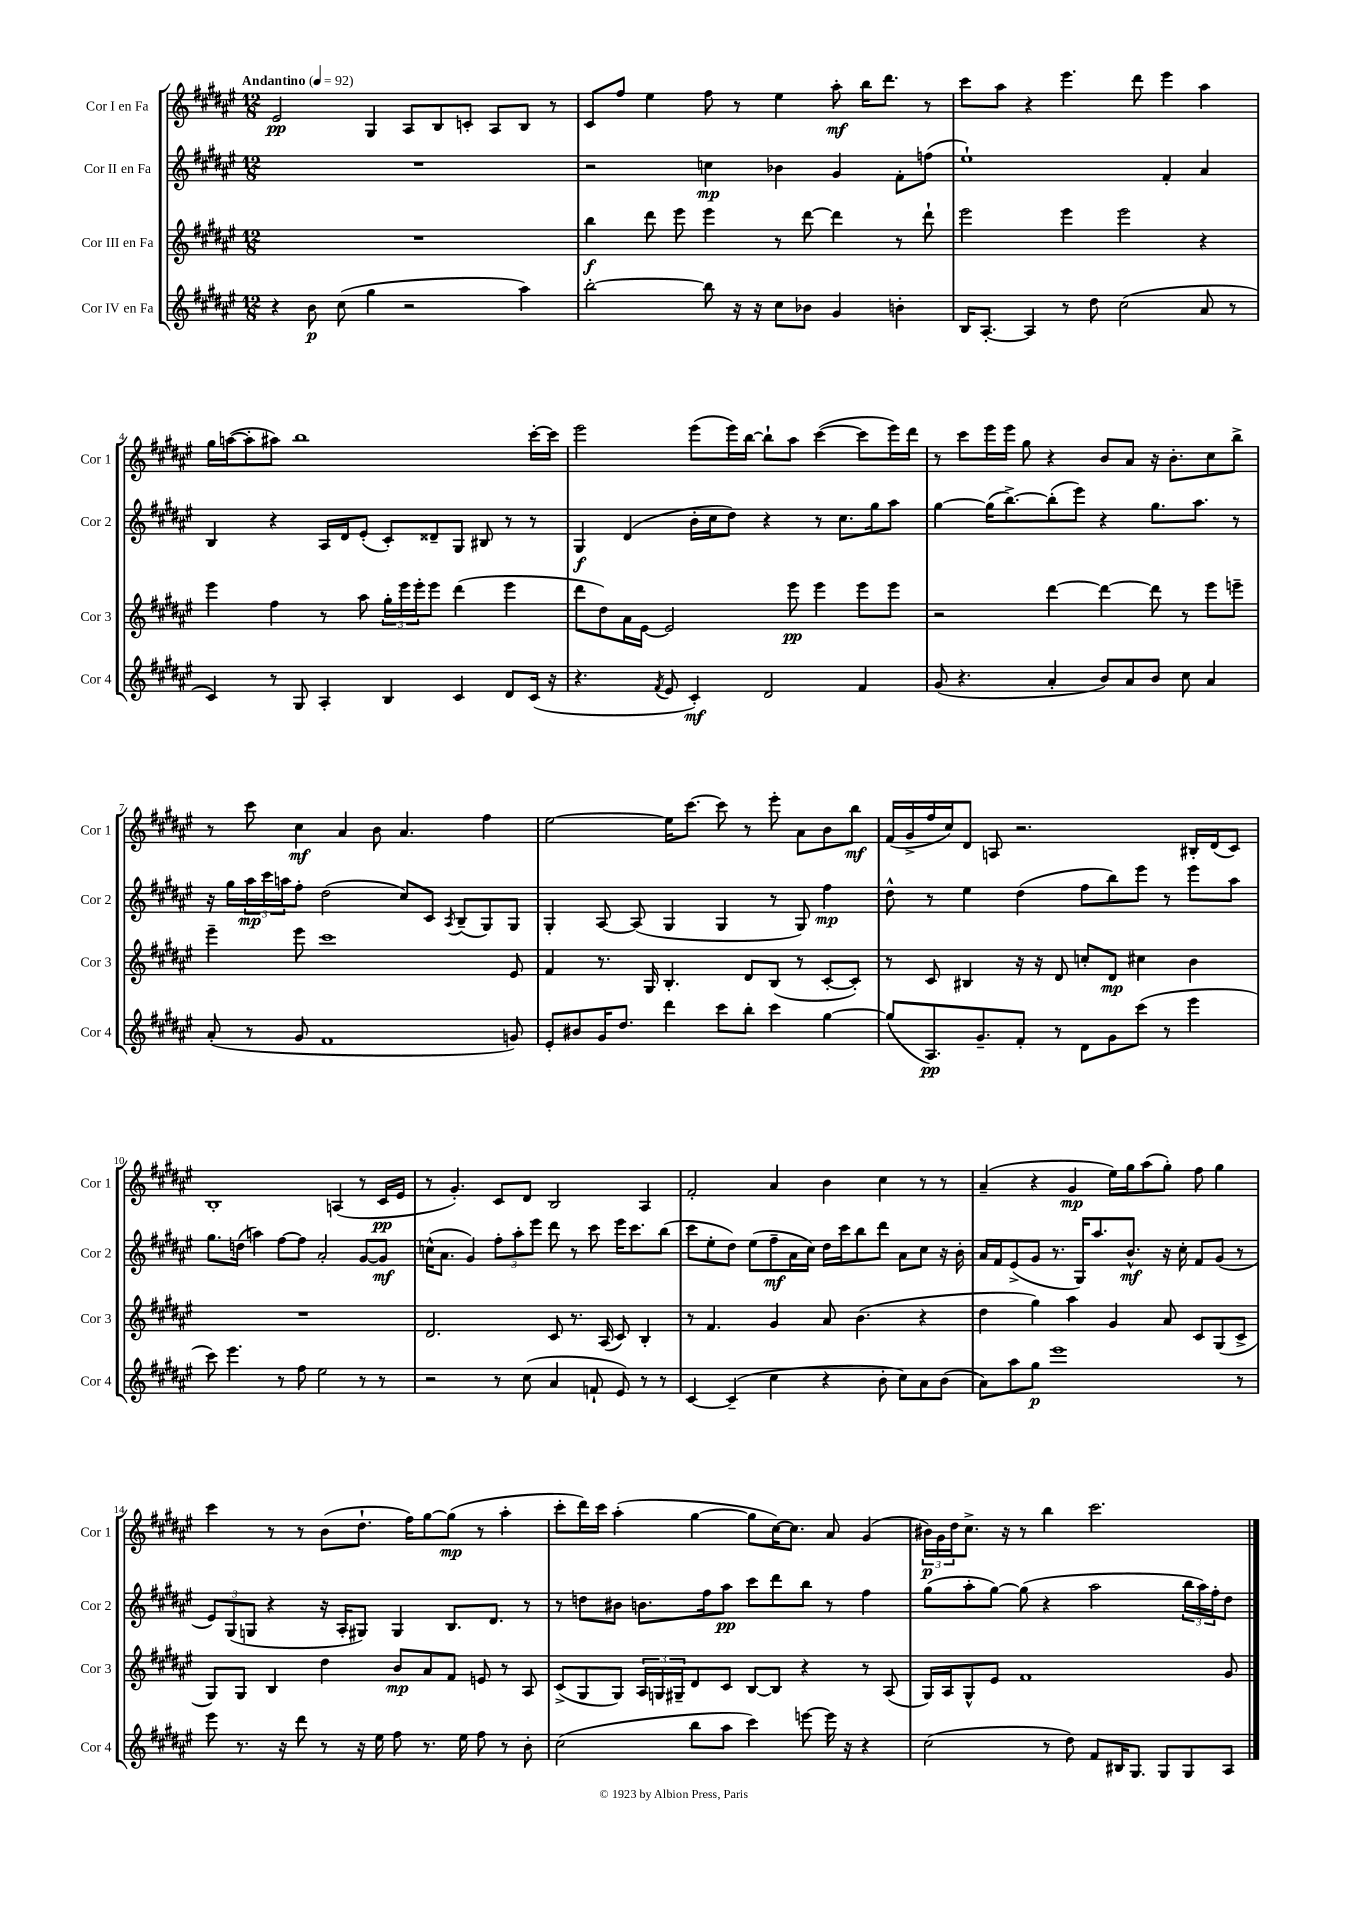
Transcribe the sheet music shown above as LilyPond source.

<<
\new StaffGroup <<
\new Staff = "s0" \with { instrumentName = "Cor I en Fa" shortInstrumentName = "Cor 1" } {
    \clef treble \key fis \major \numericTimeSignature \time 12/8 \tempo "Andantino" 4 = 92
    eis'2\pp gis4 ais8 b8 c'8-. ais8 b8 r8 |
    cis'8 fis''8 eis''4 fis''8 r8 eis''4 ais''8-.\mf b''16 dis'''8. r8 |
    cis'''8 ais''8 r4 eis'''4. dis'''8 eis'''4 ais''4 |
    gis''16 a''16~( a''8-. ais''8) b''1 cis'''16~-. cis'''16 |
    eis'''2 eis'''8( eis'''16) b''16~ b''8-! ais''8 cis'''4~( cis'''8 eis'''16) dis'''16 |
    r8 cis'''8 eis'''16 eis'''16 gis''8 r4 b'8 ais'8 r16 b'8.-. cis''8 b''8-> |
    r8 cis'''8 cis''4\mf ais'4 b'8 ais'4. fis''4 |
    eis''2~ eis''16 cis'''8.~ cis'''8 r8 eis'''8-. ais'8 b'8 b''8\mf |
    fis'16( gis'16-> fis''16 cis''16) dis'8 a8 r2. bis16-. dis'16( cis'8) |
    b1-. a4( r8 cis'16\pp eis'16 |
    r8 gis'4.-.) cis'8 dis'8 b2 ais4 |
    fis'2-. ais'4 b'4 cis''4 r8 r8 |
    ais'4--( r4 gis'4\mp eis''16) gis''16 ais''8( gis''8-.) fis''8 gis''4 |
    cis'''4 r8 r8 b'8( dis''8.-! fis''16) gis''8~ gis''8\mp( r8 ais''4-. |
    cis'''8-. dis'''16) cis'''16 ais''4-.( gis''4~ gis''8 cis''16~) cis''8. ais'8 gis'4( |
    \tuplet 3/2 { bis'16\p) gis'16 dis''16 } cis''8.-> r16 r8 b''4 cis'''2. \bar "|." |
}
\new Staff = "s1" \with { instrumentName = "Cor II en Fa" shortInstrumentName = "Cor 2" } {
    \clef treble \key fis \major \numericTimeSignature \time 12/8
    R1. |
    r2 c''4\mp bes'4 gis'4 fis'8-. f''8( |
    eis''1-!) fis'4-. ais'4 |
    b4 r4 ais16 dis'16 eis'8-.( cis'8-.) disis'8-- gis8 bis8 r8 r8 |
    gis4\f dis'4( b'16-. cis''16 dis''8) r4 r8 cis''8. gis''16 ais''8 |
    gis''4~ gis''16( b''8.~->) b''8-.( eis'''8) r4 gis''8. ais''8. r8 |
    r16 gis''16 \tuplet 3/2 { ais''16\mp cis'''16 a''16 } fis''8-. dis''2( cis''8) cis'8 \acciaccatura { ais8 } b8--( gis8) gis8 |
    gis4-. ais8~ ais8( gis4 gis4 r8 gis8) fis''4\mp |
    dis''8-^ r8 eis''4 dis''4( fis''8 b''8) eis'''8 r8 eis'''8 ais''8 |
    gis''8. d''16( a''4) fis''8~ fis''8 ais'2-. gis'8~ gis'8\mf |
    c''16-^( ais'8. gis'4) \tuplet 3/2 { fis''8-. ais''8-. eis'''8 } dis'''8 r8 cis'''8 eis'''16 cis'''8. b''8( |
    cis'''8 eis''8-. dis''8) eis''8( fis''8--\mf ais'16 cis''16) dis''16 cis'''16 b''8 dis'''8 ais'8 cis''8 r16 b'16-. |
    ais'16 fis'16 eis'8->( gis'8 r8. gis16) ais''8. b'8.-^\mf r16 cis''16-. fis'8 gis'8( r8 |
    \tuplet 3/2 { eis'8) gis8( g8 } r4 r16 ais16-. gis8) gis4 b8. dis'8. r8 |
    r8 d''8 bis'8 b'8. fis''16 ais''8\pp cis'''8 dis'''8 b''8 r8 fis''4 |
    gis''8( ais''8-. gis''8~) gis''8( r4 ais''2 \tuplet 3/2 { b''16 ais''16) fis''16-. } dis''8 \bar "|." |
}
\new Staff = "s2" \with { instrumentName = "Cor III en Fa" shortInstrumentName = "Cor 3" } {
    \clef treble \key fis \major \numericTimeSignature \time 12/8
    R1. |
    b''4\f dis'''8 eis'''8 eis'''4 r8 dis'''8~ dis'''4 r8 dis'''8-! |
    eis'''2 eis'''4 eis'''2 r4 |
    eis'''4 fis''4 r8 ais''8 \tuplet 3/2 { gis''16-. eis'''16 eis'''16-. } eis'''8 dis'''4( eis'''4 |
    dis'''8 dis''8) ais'16 eis'16~ eis'2 eis'''8\pp eis'''4 eis'''8 eis'''8 |
    r2 dis'''4~ dis'''4~ dis'''8 r8 eis'''8 e'''8-- |
    eis'''4-- eis'''8 cis'''1 eis'8 |
    fis'4 r8. gis16 b4.-. dis'8 b8( r8 cis'8~-. cis'8-.) |
    r8 cis'8 bis4 r16 r16 dis'8 c''8-. dis'8\mp cis''4 b'4 |
    R1. |
    dis'2. cis'8 r8. ais16( cis'8) b4-. |
    r8 fis'4. gis'4 ais'8 b'4.( r4 |
    dis''4 gis''4) ais''4 gis'4 ais'8 cis'8 gis8( cis'8-> |
    gis8) gis8 b4 dis''4 b'8\mp ais'8 fis'8 e'8 r8 ais8 |
    cis'8->( gis8 gis8) \tuplet 3/2 { ais16 g16 gis16-- } dis'8 cis'8 b8~ b8 r4 r8 ais8( |
    gis16) ais16 gis8-^ eis'8 fis'1 gis'8 \bar "|." |
}
\new Staff = "s3" \with { instrumentName = "Cor IV en Fa" shortInstrumentName = "Cor 4" } {
    \clef treble \key fis \major \numericTimeSignature \time 12/8
    r4 b'8\p cis''8( gis''4 r2 ais''4) |
    b''2~-. b''8 r16 r16 cis''8 bes'8 gis'4 b'4-. |
    b16 ais8.~-. ais4 r8 dis''8 cis''2( ais'8 r8 |
    cis'4) r8 gis8 ais4-. b4 cis'4 dis'8 cis'16( r16 |
    r4. \acciaccatura { fis'8 } eis'8 cis'4-.\mf) dis'2 fis'4 |
    gis'8( r4. ais'4-. b'8) ais'8 b'8 cis''8 ais'4 |
    ais'8-.( r8 gis'8 fis'1 g'8) |
    eis'8-. bis'8 gis'16 dis''8. dis'''4 cis'''8 b''8-. cis'''4 gis''4~ |
    gis''8( ais8.\pp) gis'8.-- fis'8-. r8 dis'8 gis'8 cis'''8( r8 eis'''4 |
    cis'''8) eis'''4. r8 fis''8 eis''2 r8 r8 |
    r2 r8 cis''8( ais'4 f'8-! eis'8) r8 r8 |
    cis'4~ cis'4--( cis''4 r4 b'8-. cis''8) ais'8 b'8( |
    ais'8) ais''8 gis''8\p eis'''1 r8 |
    eis'''8 r8. r16 dis'''8 r8 r16 eis''16 fis''8 r8. eis''16 fis''8 r8 b'8-. |
    cis''2( b''8 ais''8 cis'''4) e'''8~ e'''16 r16 r4 |
    cis''2( r8 dis''8) fis'8 bis16 gis8. gis8 gis8 ais8 \bar "|." |
}
>>
>>
